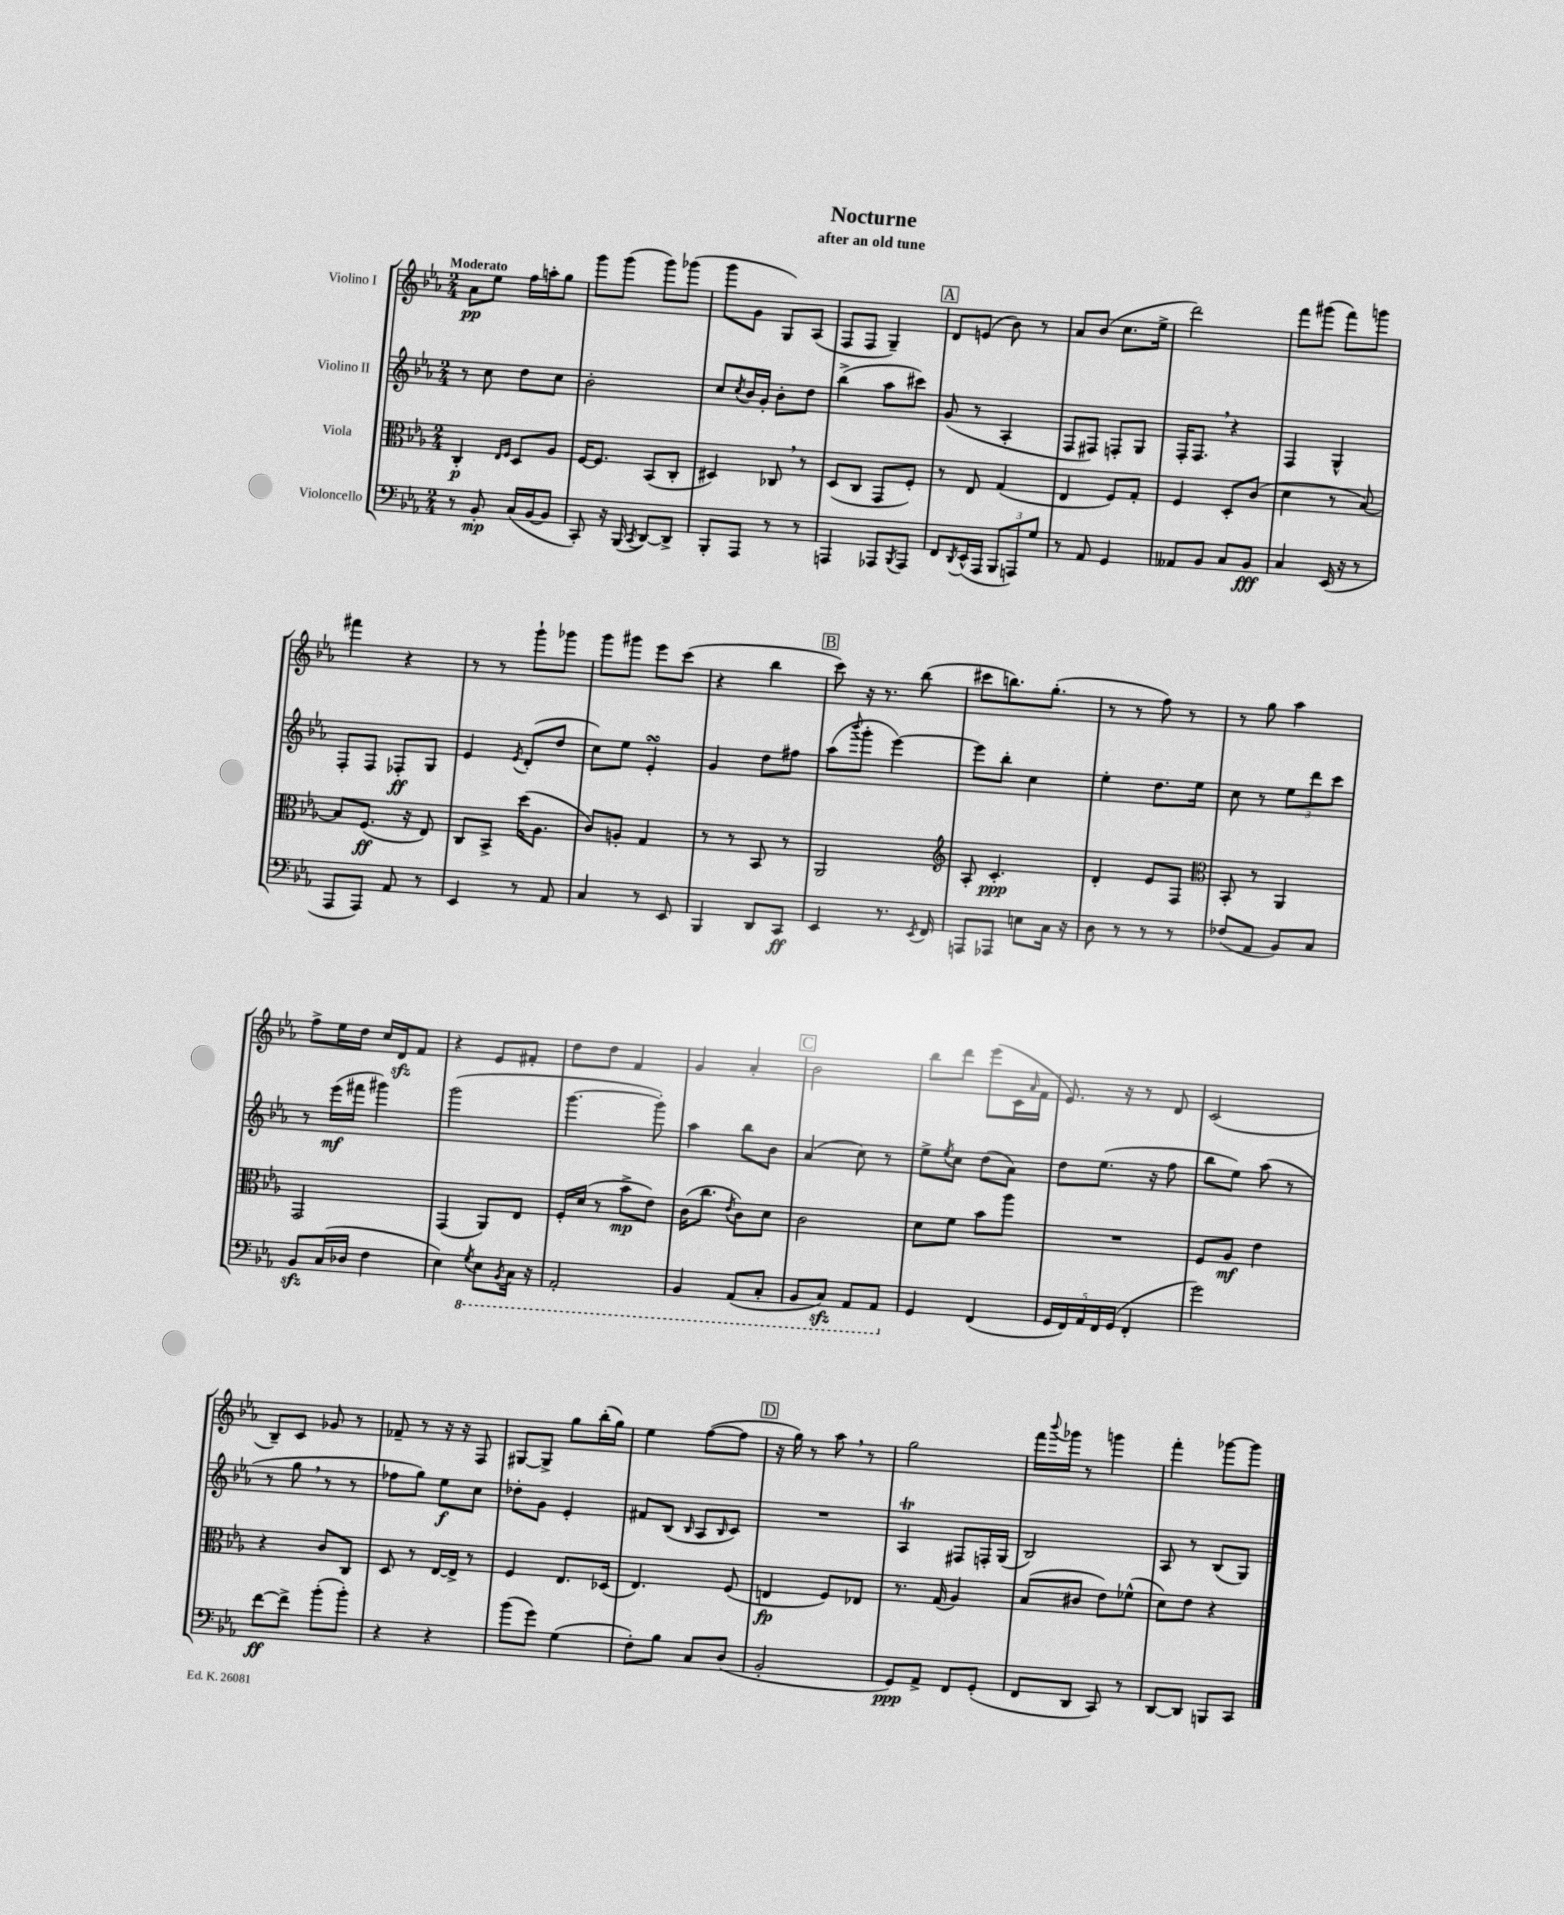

**kern	**kern	**kern	**kern
*staff4	*staff3	*staff2	*staff1
*clefF4	*clefC3	*clefG2	*clefG2
*k[b-e-a-]	*k[b-e-a-]	*k[b-e-a-]	*k[b-e-a-]
*M2/4	*M2/4	*M2/4	*M2/4
8r	4C'	8r	8a-
8BB-'	.	8cc	8ee-
.	16qqE-	.	.
.	16qqF	.	.
(16C	8D	8dd	16ff
[16BB-	.	.	16aa'
8BB-]	8A-	8cc	8gg
=	=	=	=
8CC')	[16F	2b-'	8ggg
.	8.F]	.	.
16r	.	.	(8ggg
(16BBB-	.	.	.
8qCC	.	.	.
[8DD)	(8BB-	.	8ggg)
8DD^]	8C'	.	(8ggg-
=	=	=	=
8BBB-'	4D#)	8cc	8ggg
.	.	8qcc	.
8AAA-	.	16b-	8g
.	.	16g'	.
8r	8C-	8b-'	8G)
8r	8r	8dd	(8A-
=	=	=	=
4AAA	(8D	(4bb-^	8F
.	8C	.	8F
8AAA-	8GG	8aa-	4G~)
8qBBB-	.	.	.
8AAA-	8F')	8ccc#)	.
=	=	=	=
8FF	8r	(8g	8d
8qDD	.	.	.
(16EE-^^	8E-	8r	(8e
16AAA-	.	.	.
12BBB-	(4G	4A-'	8b-)
12AAA)	.	.	.
.	.	.	8r
12G	.	.	.
=	=	=	=
8r	4E-	8F	8a-
8AA-	.	8F#)	(8b-
4GG	8F)	8F'	8.cc
.	8G'	8G	.
.	.	.	16ee-^
=	=	=	=
8AA--	4F	16F'	2ddd)
.	.	8.F	.
8BB-	.	.	.
8C	8D'	4r	.
8BB-	(8c	.	.
=	=	=	=
4C	4d	4F	8fff
.	.	.	(8ggg#
(16EE-	8r	4G^^	8fff)
16r	.	.	.
8r	[8B-)	.	8ggg
=	=	=	=
8AAA-	8B-]	8F'	4fff#
8AAA-)	(8.F	8F	.
8AA-	.	8F-'	4r
.	16r	.	.
8r	8E-)	8G	.
=	=	=	=
4EE-	8C	4e-	8r
.	8BB-^	.	8r
.	.	8qe-	.
8r	(16dd	(8d'	8ggg`
.	8.A-	.	.
8AA-	.	8dd	8ggg-
=	=	=	=
4C	8c)	8cc)	8ggg
.	8A'	8ee-	8ggg#
8r	4G	4e-'	8eee-
8EE-	.	.	(8ccc
=	=	=	=
4BBB-	8r	4g	4r
.	8r	.	.
8DD	8BB-	8dd	4bb-
8CC	8r	8ff#	.
=	=	=	=
4EE-	2AA-	(8aa-	8ccc)
.	.	8qqbbb-	.
.	.	8ggg'	16r
.	.	.	8.r
8.r	.	[4eee-)	.
.	.	.	(8bb-
8qEE-	.	.	.
16FF	.	.	.
=	=	=	=
*	*clefG2	*	*
8AAA	8A-'	8eee-]	8ccc#
8AAA-	4.c'	8bb-'	8.bb)
8E	.	4cc	.
.	.	.	(8.gg'
16C	.	.	.
16r	.	.	.
=	=	=	=
8D	4d'	4ee-'	8r
8r	.	.	8r
8r	8e-	8.dd	8ff)
8r	8F	.	8r
.	.	16ee-	.
=	=	=	=
*	*clefC3	*	*
(8F-	8BB-'	8cc	8r
8AA-	8r	8r	8gg
8BB-)	4AA-	12ee-	4aa-
.	.	12ddd	.
8C	.	.	.
.	.	12ccc	.
=	=	=	=
8BB-	2GG	8r	8ff^
(16C	.	(16eee-	16ee-
16D-	.	16fff#	16dd
4F	.	4ggg#)	16cc
.	.	.	16d
.	.	.	8f
=	=	=	=
4E-)	(4GG	(2ggg	4r
8qGG	.	.	.
8EE-	8AA-)	.	8e-
8qBBB-	.	.	.
16CC	8E-	.	8f#'
16r	.	.	.
=	=	=	=
2AAA-'	16F'	[4.ggg	8dd
.	(16d	.	.
.	8r	.	8dd
.	8b-^	.	4f
.	8e-)	8ggg'])	.
=	=	=	=
4BBB-	(16c	4aa-	4g
.	8.cc	.	.
.	8qe-	.	.
(8AAA-	8c)	8bb-	4a-'
8CC'	8d	8b-	.
=	=	=	=
8BBB-	2c	(4a-	2b-
8CC)	.	.	.
8AAA-	.	8cc)	.
8AAA-	.	8r	.
=	=	=	=
4GG	8d	8ee-^	8bb-
.	.	8qee-	.
.	8f	8cc	8ddd
(4FF	8b-	(8dd	(8eee-
.	8aa-	8a-)	16c
.	.	.	16qqa-
.	.	.	16f
=	=	=	=
20GG	2r	8dd	8.e-)
20FF)	.	.	.
20AA-	.	.	.
.	.	(8.ee-	.
20FF	.	.	.
.	.	.	16r
(20GG	.	.	.
4FF'	.	.	8r
.	.	16r	.
.	.	8ff	8d
=	=	=	=
2g)	8F	8bb-	(2c
.	8A-	8ee-)	.
.	4e-	(8aa-	.
.	.	8r	.
=	=	=	=
[8f	4r	8r	8B-~)
8f^]	.	8gg	8c
(8b-'	8c	8r	8g-
8b-')	8C	8r	8r
=	=	=	=
4r	8D	8ff-	8f-~
.	8r	8gg)	8r
4r	[16E-	8ee-	16r
.	16E-^]	.	16r
.	8r	8cc	8F
=	=	=	=
(8b-	4F	8dd-'	[8G#
8g)	.	8g	8G#^]
(4G	8.E-	4e-'	8gg
.	.	.	(16bb-'
.	(16D-	.	16gg)
=	=	=	=
8F')	4.E-)	8f#	4ee-
8B-	.	(8B-	.
.	.	16qqB-	.
8C	.	8A-	([8ff
.	.	16qqB-	.
(8D	(8F	8c)	8ff]
=	=	=	=
2BB-'	4E	2r	16r
.	.	.	16gg)
.	.	.	8r
.	8F)	.	8aa-
.	8E-	.	8r
=	=	=	=
8GG)	8.r	4A-	2gg
8AA-^	.	.	.
.	(16G	.	.
8FF	4A-)	8F#	.
(8GG'	.	16F'	.
.	.	(16G	.
=	=	=	=
8FF	(8B-	2B-)	16fff
.	.	.	8qqbbb-
.	.	.	16ggg-
8DD	8c#	.	8r
8CC)	8e-)	.	4ggg
8r	(8f-^^	.	.
=	=	=	=
[8DD	8d)	8A-	4fff'
8DD]	8e-	8r	.
8BBB	4r	(8B-	[8ggg-
8CC	.	8G)	8ggg-]
==	==	==	==
*-	*-	*-	*-
